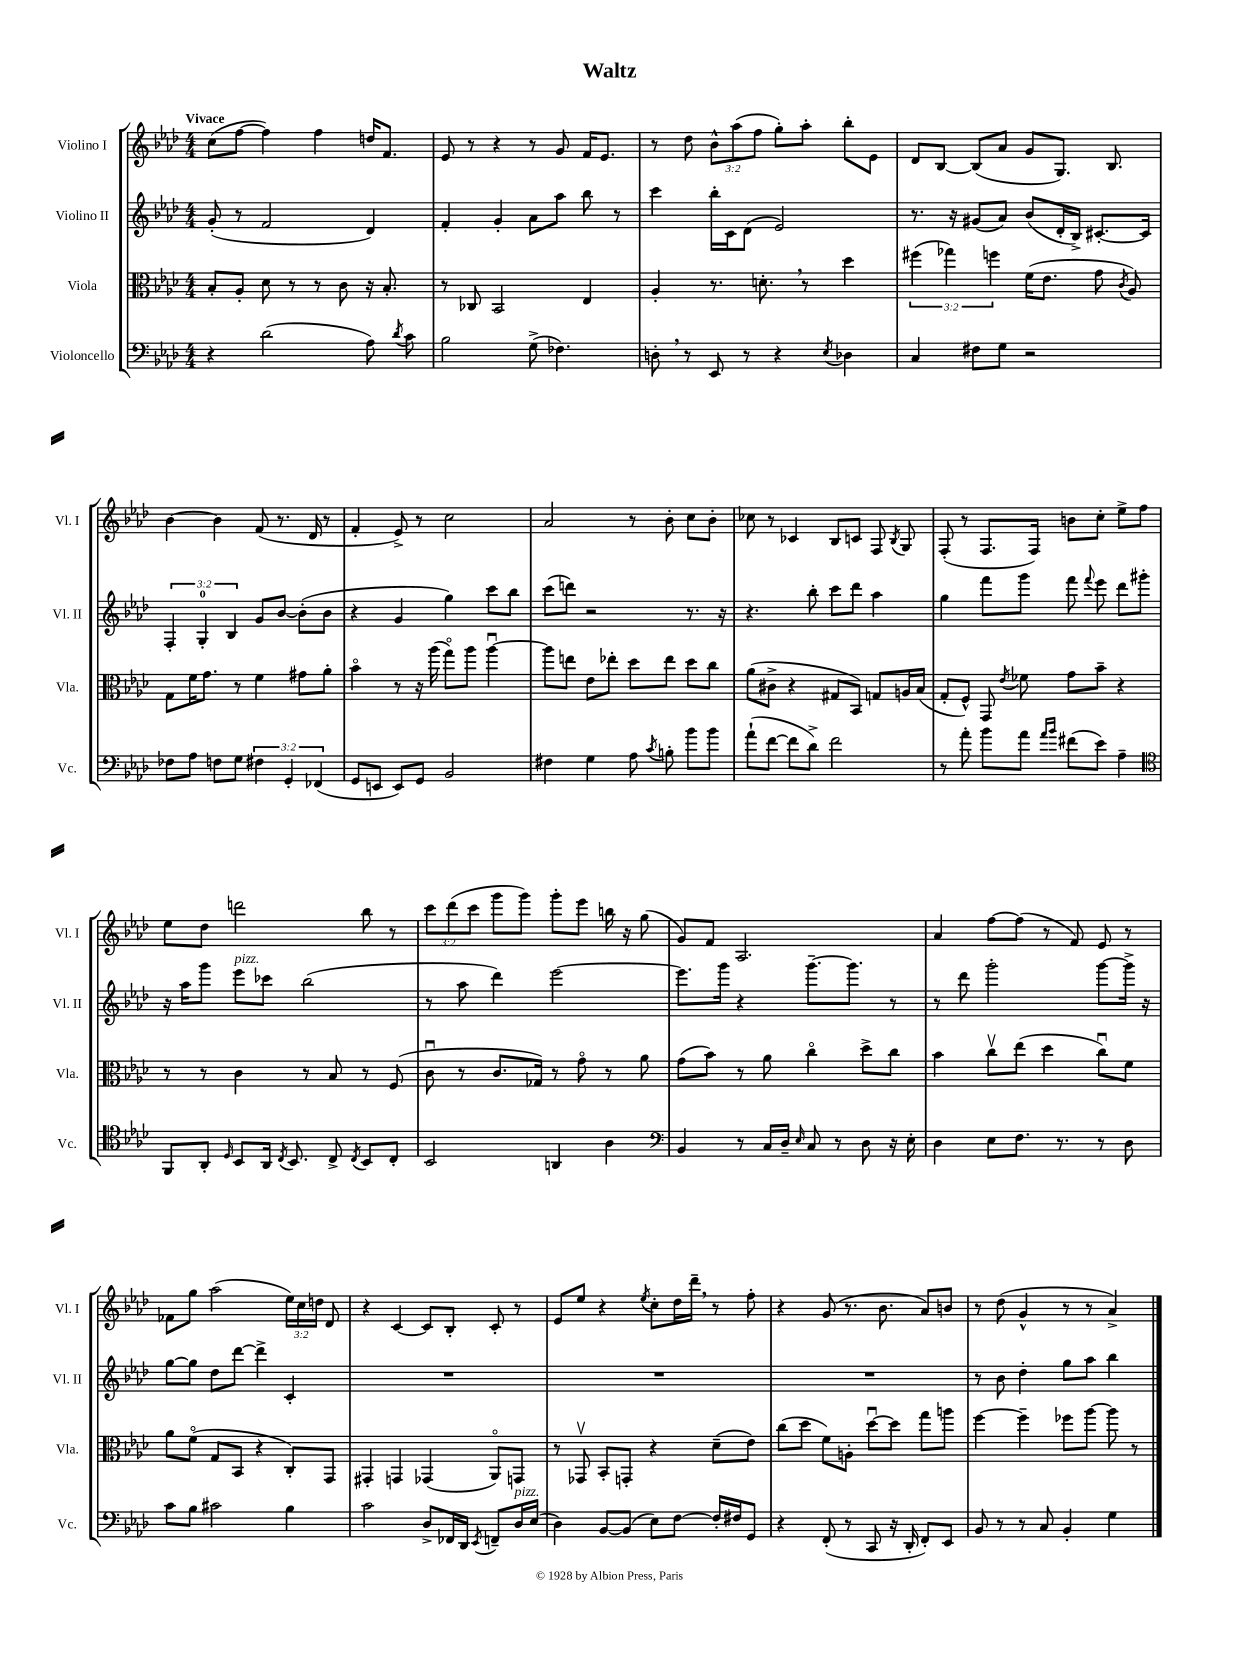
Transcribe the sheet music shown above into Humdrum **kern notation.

**kern	**kern	**kern	**kern
*staff4	*staff3	*staff2	*staff1
*clefF4	*clefC3	*clefG2	*clefG2
*k[b-e-a-d-]	*k[b-e-a-d-]	*k[b-e-a-d-]	*k[b-e-a-d-]
*M4/4	*M4/4	*M4/4	*M4/4
4r	8B-'/L	(8g'/	(8cc\L
.	8A-'/J	8r	[8ff\J
(2d-\	8d-\	2f/	4ff\])
.	8r	.	.
.	8r	.	4ff\
.	8c\	.	.
8A-\)	16r	4d-/)	16dd/LK
.	8.B-'/	.	8.f/J
8qd-/	.	.	.
8c\	.	.	.
=	=	=	=
2B-\	8r	4f'/	8e-/
.	8C-/	.	8r
.	2BB-/	4g'/	4r
(8G^\	.	8a-\L	8r
4.F-\)	.	8aa-\J	8g/
.	4E-/	8bb-\	16f/LK
.	.	.	8.e-/J
.	.	8r	.
=	=	=	=
8D'\	4A-'/	4ccc\	8r
8r	.	.	8dd-\
8EE-/	8.r	16bb-'\LL	12b-^^\L
.	.	16c\J	.
.	.	.	(12aa-\
8r	.	(8d-\J	.
.	.	.	12ff\J
.	8.d'\	.	.
4r	.	2e-/)	8gg'\L)
.	8r	.	8aa-'\J
8qE-/	.	.	.
4D-\	4dd-\	.	8bb-'\L
.	.	.	8e-\J
=	=	=	=
4C/	(6ff#\	8.r	8d-/L
.	.	.	[8B-/J
.	6gg-\)	.	.
.	.	16r	.
8F#\L	.	(8g#/L	(8B-/]L
.	6ff\	.	.
8G\J	.	8a-/J)	8a-/J
2r	(16f\LK	(8b-/L	8g/L
.	8.e-\J	.	.
.	.	16d-'/L	8.G/J)
.	.	16B-^/JJ)	.
.	8g\	[8.c#'/L	.
.	.	.	8.B-/
.	8qc/	.	.
.	8A-/)	.	.
.	.	16c#/]Jk	.
=	=	=	=
8F-\L	8G\L	6F'/	[4b-\
8A-\J	16f\K	.	.
.	.	6G'/	.
.	8.g\J	.	.
8F\L	.	.	4b-\]
.	.	6B-/	.
8G\J	8r	.	.
6F#\	4f\	8g/L	(8f/
.	.	[8b-/J	8.r
6GG'/	.	.	.
.	8g#\L	(8b-'\]L	.
.	.	.	16d-/
(6FF-/	.	.	.
.	8a-'\J	8b-\J	8r
=	=	=	=
8GG/L	4b-o\	4r	4f'/
8EE/J	.	.	.
8EE/L)	8r	4g/	8e-^/)
8GG/J	16r	.	8r
.	(16aa-\	.	.
2BB-/	8ggo\L)	4gg\)	2cc\
.	8aa-\J	.	.
.	[4aa-u\	8ccc\L	.
.	.	8bb-\J	.
=	=	=	=
4F#\	8aa-\]L	(8ccc\L	2a-/
.	8ee\J	8ddd\J)	.
4G\	8e-\L	2r	.
.	8ee-'\J	.	.
8A-\	8dd-\L	.	8r
8qc/	.	.	.
8B'\	8ee-\J	.	8b-'\
8b-\L	8dd-\L	8.r	8cc\L
8b-\J	8cc\J	.	8b-'\J
.	.	16r	.
=	=	=	=
(8a-`\L	(8a-\L	4.r	8cc-\
[8f\J	8c#^\J	.	8r
8f\]L	4r	.	4c-/
8d-^\J)	.	8bb-'\	.
2f\	8G#/L	8ccc\L	8B-/L
.	8BB-/J)	8ddd-\J	8c/J
.	8G/L	4aa-\	8F/
.	.	.	8qB-/
.	16A/L	.	8G/
.	(16B-/JJ	.	.
=	=	=	=
8r	8G'/L	4gg\	(8F'/
8a-'\	8F^^/J)	.	8r
8b-\L	8GG/	8fff\L	8.F/L
.	8qe-/	.	.
8a-\J	8f-\	8ggg\J	.
.	.	.	16F/Jk)
16qqa-/LL	.	.	.
16qqb-/JJ	.	.	.
(8f#\L	8g\L	8fff\	8b\L
.	.	8qqfff/	.
8e-\J)	8b-~\J	8eee-\	8cc'\J
4A-~\	4r	8ddd-\L	8ee-^\L
.	.	8ggg#'\J	8ff\J
=	=	=	=
*clefC4	*	*	*
8FF/L	8r	16r	8ee-\L
.	.	16aa-\LK	.
8AA-'/J	8r	8ggg\J	8dd-\J
16qqD-/	.	.	.
8BB-/L	4c\	8eee-\L	2ddd\
16AA-/Jk	.	8ccc-\J	.
8qC/	.	.	.
8.BB-/	.	.	.
.	8r	(2bb-\	.
8C^/	8B-/	.	.
8qC/	.	.	.
8BB-/L	8r	.	8bb-\
8C'/J	(8F/	.	8r
=	=	=	=
2BB-/	8cu\	8r	12ccc\L
.	.	.	(12ddd-\
.	8r	8aa-\	.
.	.	.	12ccc\J
.	8.c/L	4ddd-\)	8ggg\L
.	.	.	8ggg\J)
.	16G-/Jk)	.	.
4AA/	8r	[2eee-\	8ggg'\L
.	8go\	.	8eee-\J
4A-\	8r	.	16bb\
.	.	.	16r
.	8a-\	.	(8gg\
=	=	=	=
*clefF4	*	*	*
4BB-/	(8g\L	8.eee-\]L	8g/L)
.	8b-\J)	.	8f/J
.	.	16ggg\Jk	.
8r	8r	4r	2.A-/
16C/LL	8a-\	.	.
16D-~/JJ	.	.	.
16qqE-/	.	.	.
8C/	4cco\	[8.ggg~\L	.
8r	.	.	.
.	.	8.ggg\]J	.
8D-\	8dd-^\L	.	.
16r	8cc\J	8r	.
16E-'\	.	.	.
=	=	=	=
4D-\	4b-\	8r	4a-/
.	.	8ddd-\	.
8E-\L	8ccv\L	2ggg'\	[8ff\L
8.F\J	(8ee-\J	.	(8ff\]J
.	4dd-\	.	8r
8.r	.	.	.
.	.	.	8f/)
8r	8ccu\L)	[8ggg\L	8e-/
8D-\	8f\J	16ggg^\]Jk	8r
.	.	16r	.
=	=	=	=
8c\L	8a-\L	[8gg\L	8f-\L
8B-\J	(8fo\J	8gg\]J	8gg\J
2c#\	8G/L	8dd-\L	(2aa-\
.	8BB-/J	[8ddd-\J	.
.	4r	4ddd-^\]	.
4B-\	8C'/L)	4c'/	24ee-\LL)
.	.	.	24cc\
.	.	.	24dd\JJ
.	8GG/J	.	8d-/
=	=	=	=
2c\	4GG#'/	1r	4r
.	4GG/	.	[4c/
8D-^/L	(4GG-/	.	8c/]L
16FF-/L	.	.	8B-'/J
16DD-/JJ	.	.	.
8qEE-/	.	.	.
8FF~/L	8AA-o/L)	.	8c'/
16D-/L	8GG/J	.	8r
(16E-/JJ	.	.	.
=	=	=	=
4D-\)	8r	1r	8e-/L
.	8GG-v/	.	8ee-/J
[8BB-/L	8BB-'/L	.	4r
(8BB-/]J	8GG'/J	.	.
.	.	.	8qee-/
8E-\L)	4r	.	8cc'\L
[8F\J	.	.	16dd-\L
.	.	.	16ddd-~\JJ
16F'/]LL	(8d-~\L	.	8r
16F#/J	.	.	.
8GG/J	8e-\J)	.	8ff'\
=	=	=	=
4r	(8cc\L	1r	4r
.	8dd-\J	.	.
(8FF'/	8f\L)	.	(8g/
8r	8A'\J	.	8.r
8CC/	[8dd-u\L	.	.
.	.	.	8.b-\
16r	8dd-\]J	.	.
16DD-'/	.	.	.
8FF'/L)	8gg\L	.	8a-/L)
8EE-/J	8aa\J	.	8b/J
=	=	=	=
8BB-/	[4ff\	8r	8r
8r	.	8b-\	(8dd-\
8r	4ff~\]	4dd-'\	4g^^/
8C/	.	.	.
4BB-'/	8ff-\L	8gg\L	8r
.	[8aa-\J	8aa-\J	8r
4G\	8aa-\]	4bb-\	4a-^/)
.	8r	.	.
==	==	==	==
*-	*-	*-	*-
